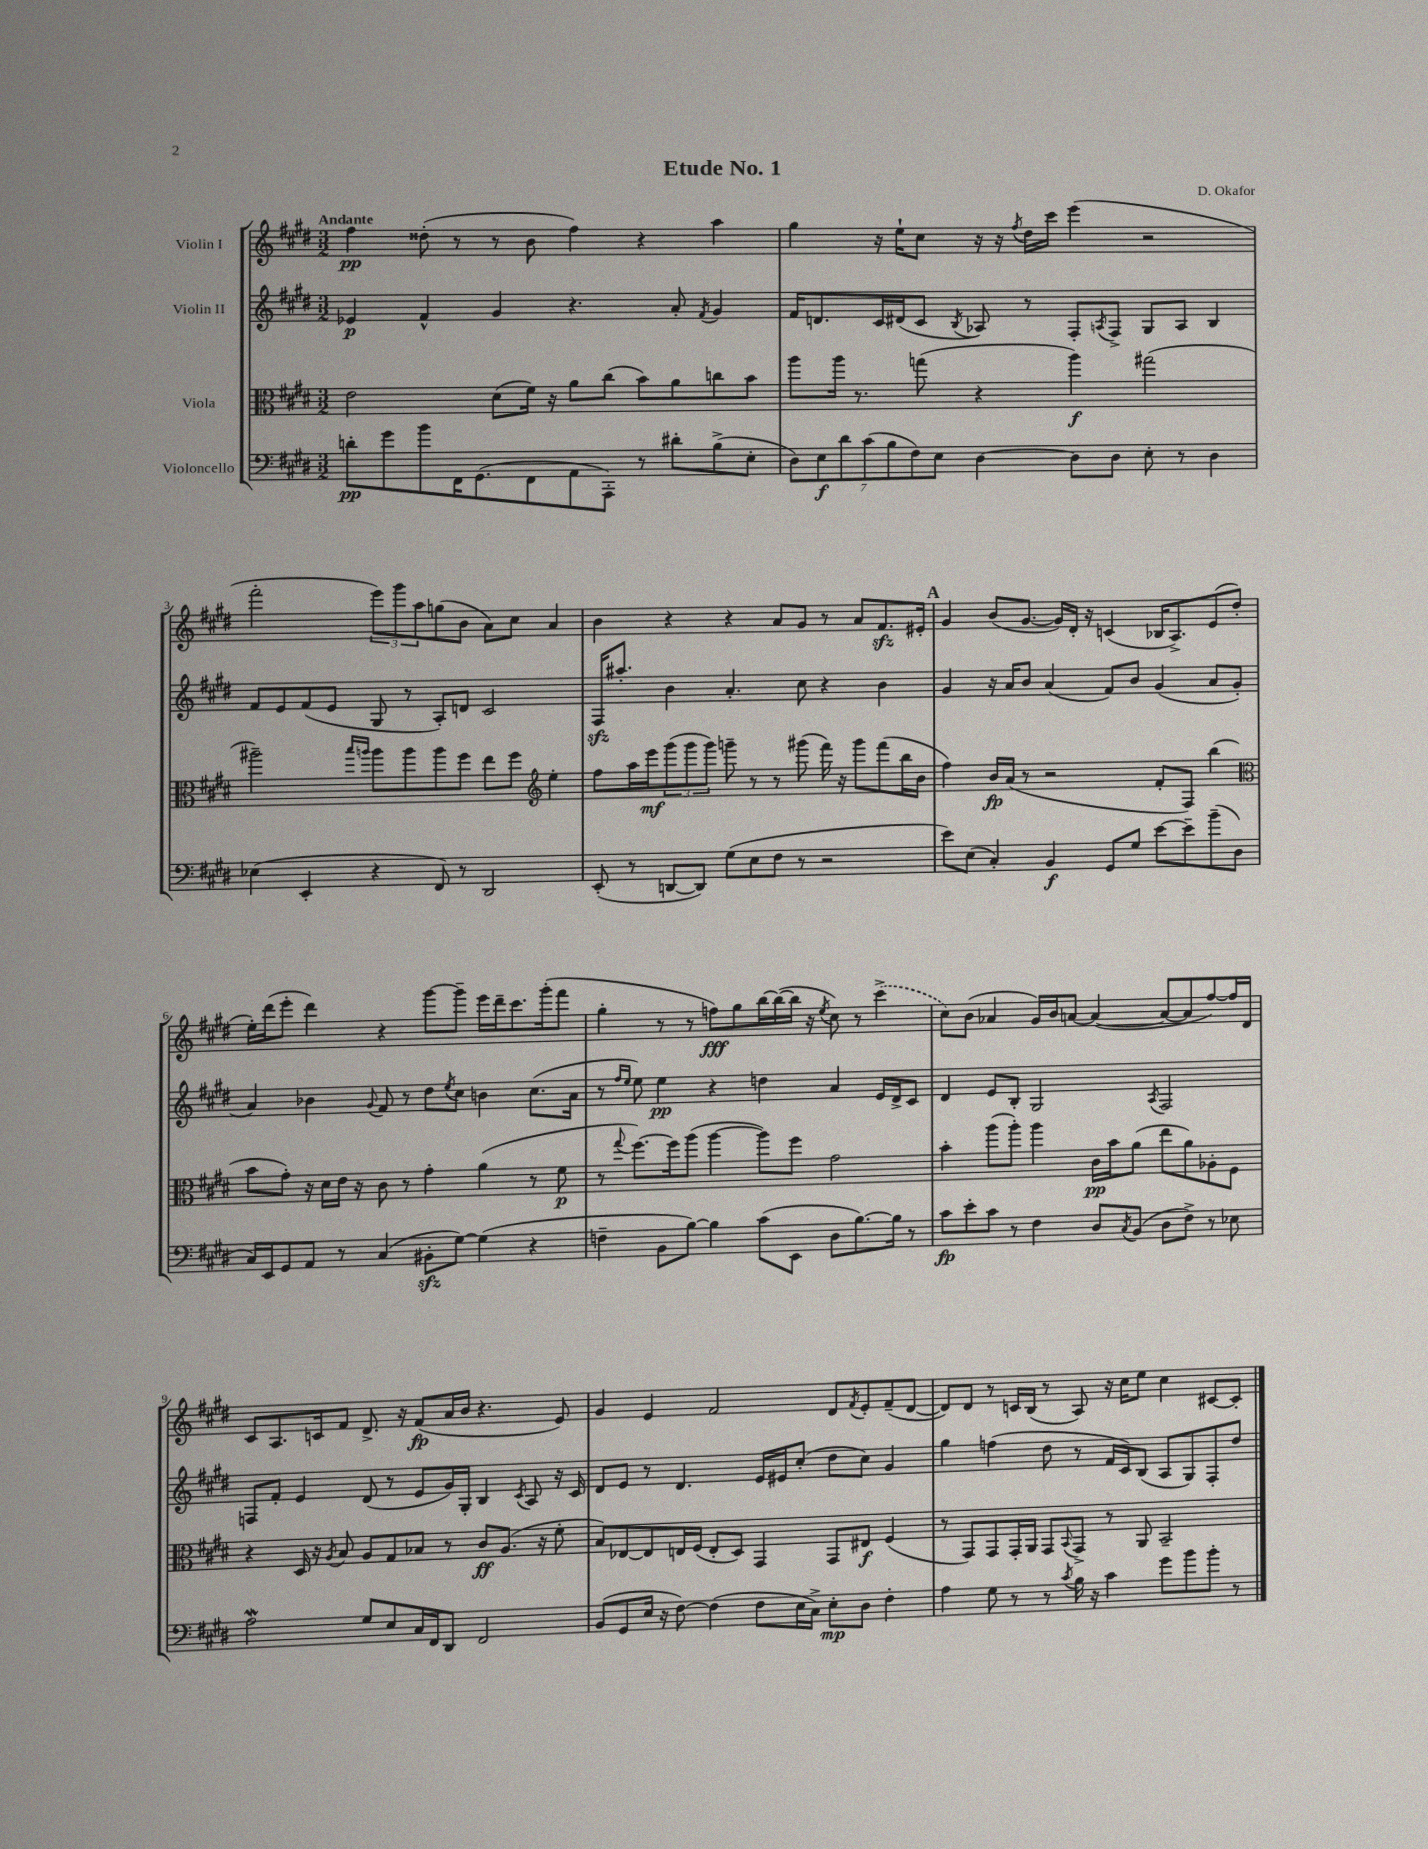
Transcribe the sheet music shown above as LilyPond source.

\header { title = "Etude No. 1" composer = "D. Okafor" }
<<
\new StaffGroup <<
\new Staff = "s0" \with { instrumentName = "Violin I" } {
    \clef treble \key e \major \numericTimeSignature \time 3/2 \tempo "Andante"
    fis''4\pp disis''8-.( r8 r8 b'8 fis''4) r4 a''4 |
    gis''4 r16 e''16-! cis''8 r16 r16 \acciaccatura { fis''8 } dis''16 cis'''16 e'''4( r2 |
    fis'''2-. \tuplet 3/2 { e'''8) gis'''8 a''8 } g''8( b'8 a'8) cis''8 a'4 |
    b'4 r4 r4 a'8 gis'8 r8 a'8 fis'8.\sfz eis'16-. |
    \mark \markup { \bold "A" } gis'4 b'8( gis'8.~ gis'16) dis'16-. r16 c'4( bes16 a8.->) e'8( dis''8-. |
    e''16-.) dis'''16( e'''8-. dis'''4) r4 gis'''8~ gis'''8-- e'''16 dis'''16-- cis'''8. gis'''16-.( fis'''8 |
    gis''4-. r8 r8 f''8\fff) gis''8 b''16~ b''16~( b''16 r16 \acciaccatura { e''8 } cis''8) r8 \once \slurDashed cis'''4->( |
    cis''8) b'8( aes'4 gis'16) b'16 a'8~ a'4~( a'8~ a'8 fis''8~) fis''16 dis'16 |
    cis'8 a8. c'16 fis'8 dis'8.-> r16 fis'8\fp( a'16 b'16 r4. e'8) |
    gis'4 e'4 fis'2 dis'8 \acciaccatura { fis'8 } e'8-. fis'8--( dis'8~ |
    dis'8) dis'8 r8 c'16 b16( r8 a8) r16 cis''16 e''8 cis''4 cis'8~ cis'8-. \bar "|." |
}
\new Staff = "s1" \with { instrumentName = "Violin II" } {
    \clef treble \key e \major \numericTimeSignature \time 3/2
    ees'4\p fis'4-^ gis'4 r4. a'8-. \acciaccatura { fis'8 } gis'4 |
    fis'16 d'8. cis'16 dis'16( cis'8 \acciaccatura { b8 } aes8) r8 fis8-. \acciaccatura { a8 } fis8-> gis8 a8 b4 |
    fis'8 e'8 fis'8( e'8 gis8 r8 a8-.) d'8 cis'2 |
    fis16\sfz ais''8.-. b'4 a'4.-. cis''8 r4 b'4 |
    \mark \markup { \bold "A" } gis'4 r16 a'16 b'8 a'4( fis'8) b'8 gis'4( a'8 gis'8-. |
    a'4) bes'4 \appoggiatura { gis'8 } fis'8 r8 dis''8 \acciaccatura { e''8 } cis''8 b'4 cis''8.( a'16 |
    r8 \grace { fis''16 e''16 } e''8) e''4\pp r4 d''4 a'4 e'16 dis'16-> cis'8 |
    dis'4 e'8 b8-. gis2 \acciaccatura { a8 } fis2 |
    f8 fis'8-. e'4 dis'8( r8 e'8 gis'16) gis16-. b4 \acciaccatura { cis'8 } a8 r16 cis'16 |
    dis'8 e'8 r8 dis'4. e'16 eis'16 cis''8-.( dis''8 cis''8) gis'4 |
    gis''4 f''4( dis''8 r8 fis'16 cis'16) b8( a8 gis8) fis8-. dis''8 \bar "|." |
}
\new Staff = "s2" \with { instrumentName = "Viola" } {
    \clef alto \key e \major \numericTimeSignature \time 3/2
    e'2 dis'8( fis'16) r16 a'8 cis''8( b'8) a'8 c''8 b'8 |
    a''8 a''16 r8. g''8( r4 a''4\f) gis''2( |
    ais''2--) \grace { b''16 a''16 } a''8 a''8 a''8 fis''8 e''8 fis''8 \clef treble e''4-. |
    fis''8 a''16 e'''16\mf \tuplet 3/2 { gis'''8( gis'''8 gis'''8) } g'''8-- r8 r8 gis'''8( fis'''16) r16 gis'''8 fis'''8( b''16 b'16 |
    \mark \markup { \bold "A" } fis''4) b'16\fp a'16( r8 r2 fis'8-. fis8) b''4( |
    \clef alto b'8 gis'8-.) r16 dis'16 e'16 r16 cis'8 r8 gis'4-. a'4( r8 fis'8\p |
    r8 \appoggiatura { gis''8 } fis''8.~) fis''16 a''8( a''4~ a''8) fis''8 gis'2 |
    b'4-. a''8( a''8-.) a''4 cis'16\pp b'16 a'8( e''8 a'8) aes8-. fis8 |
    r4 dis16 r16 \acciaccatura { a8 } b8 a8 gis8 bes8 r8 cis'8\ff a8.( r16 fis'8-. |
    b8) ees8~ ees8 e16 fis16( e8-. dis8) gis,4 gis,8 eis8\f fis4( |
    r8 gis,8) gis,8 gis,16-. a,16 gis,8 \appoggiatura { b,8 } gis,8-> r8 a,8 b,2-- \bar "|." |
}
\new Staff = "s3" \with { instrumentName = "Violoncello" } {
    \clef bass \key e \major \numericTimeSignature \time 3/2
    d'8-.\pp gis'8 b'8 fis,16 gis,8.( fis,8 a,8 a,,8-.) r8 dis'8-. b8->( e8-. |
    \tuplet 7/4 { dis8) e8\f dis'8 cis'8( b8 fis8) e8 } dis4~ dis8 dis8 e8-. r8 dis4 |
    ees4( e,4-. r4 fis,8) r8 dis,2 |
    e,8-.( r8 d,8~ d,8) gis8( e8 fis8 r8 r2 |
    \mark \markup { \bold "A" } e'8) e8( cis4-.) b,4\f gis,8 gis8 e'8~ e'8-- b'8--( dis8 |
    cis16) e,16 gis,8 a,8 r8 cis4( bis,8-.\sfz gis8~) gis4( r4 |
    f4-- b,8 b8~) b4 cis'8( e,8 dis8 b8.~) b16 r8 |
    cis'8\fp e'8-. cis'8 r8 fis4 dis8 \acciaccatura { cis8 } b,8( dis8 fis8->) r8 ees8 |
    a2\mordent gis8 e8 cis16 fis,16 dis,8 fis,2 |
    b,8( gis,8 e16 r16 fis8~) fis4( fis8 e16 cis16->) e8-.\mp dis8 fis4-. |
    a4 gis8 r8 r8 \acciaccatura { cis'8 } b16 r16 cis'4 gis'8 b'8 b'8-. r8 \bar "|." |
}
>>
>>
